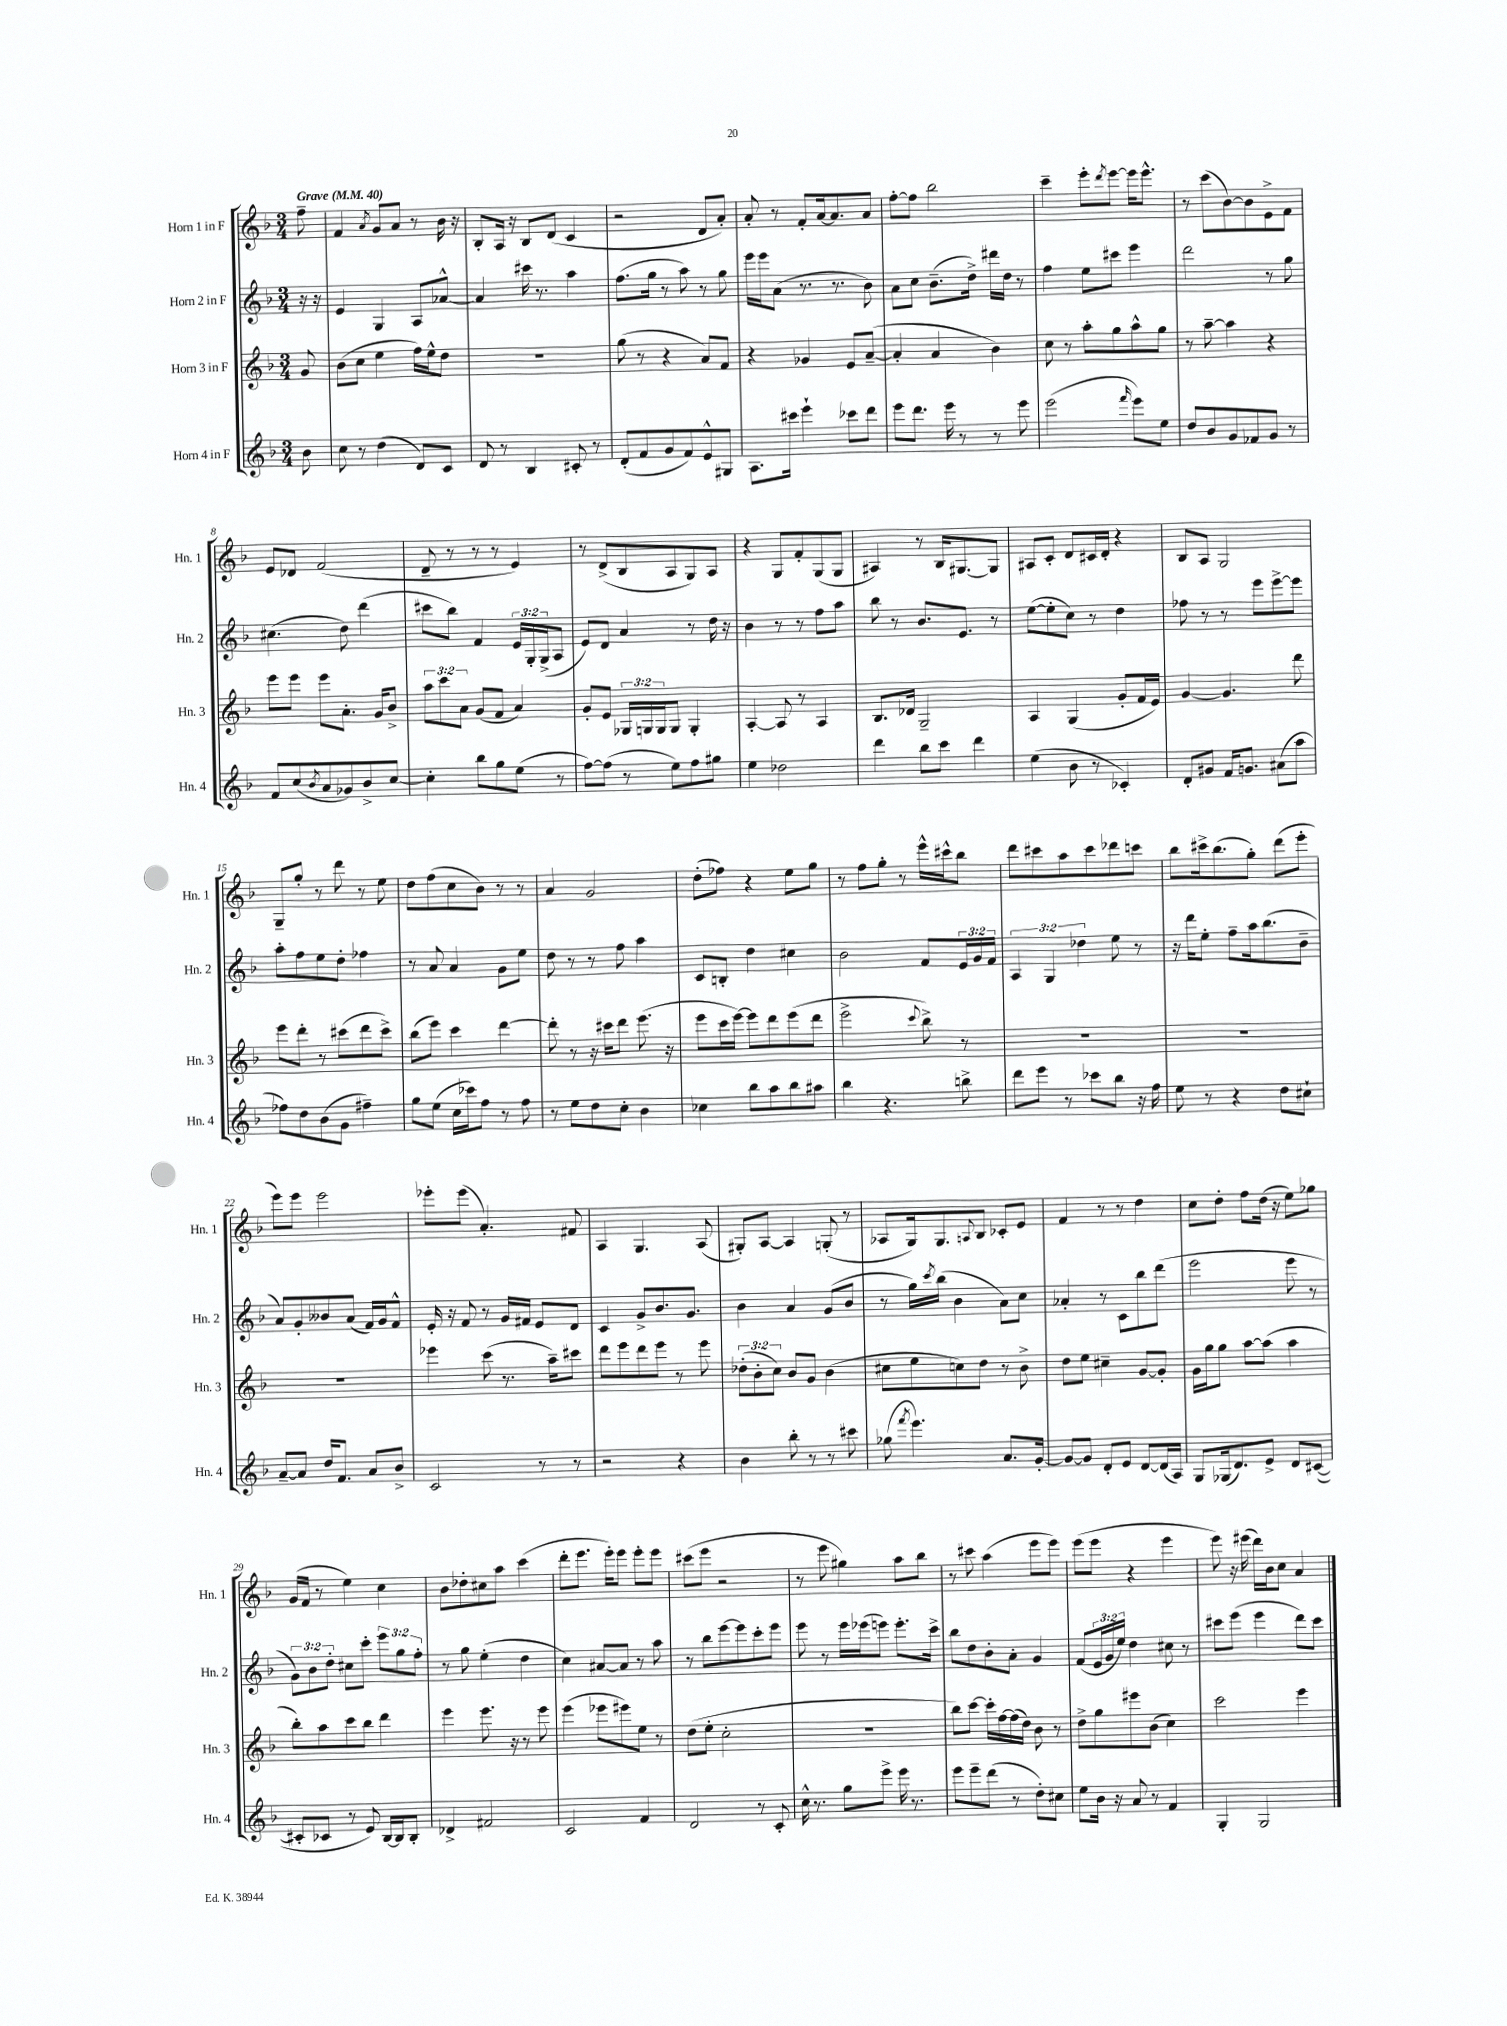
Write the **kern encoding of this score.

**kern	**kern	**kern	**kern
*part4	*part3	*part2	*part1
*staff4	*staff3	*staff2	*staff1
*I"Horn 4 in F	*I"Horn 3 in F	*I"Horn 2 in F	*I"Horn 1 in F
*I'Hn. 4	*I'Hn. 3	*I'Hn. 2	*I'Hn. 1
*clefG2	*clefG2	*clefG2	*clefG2
*k[b-]	*k[b-]	*k[b-]	*k[b-]
*M3/4	*M3/4	*M3/4	*M3/4
*MM40	*MM40	*MM40	*MM40
=	=	=	=
!	!	!	!LO:TX:a:B:t=Grave
8b-\	8g/	16r	8ff~\
.	.	16r	.
=1	=1	=1	=1
8cc\	(8b-\L	4e/	4f/
8r	8cc\J	.	.
.	.	.	8qa/
(4dd\	4ee\	4G/	8g/L
.	.	.	8a/J
8d/L)	16ff\LL)	8A/L	8r
.	16ee^^\J	.	.
8c/J	8dd\J	[8a-X^^/J	16b-\
.	.	.	16r
=2	=2	=2	=2
8d/	2.r	4a-/]	8B-'/L
8r	.	.	16A/Jk
.	.	.	16r
4B-/	.	16ccc#X\	8B-/L
.	.	8.r	.
.	.	.	(8d/J
8c#X'/	.	4aa\	4c/
8r	.	.	.
=3	=3	=3	=3
(8d'/L	(8gg\	(8.ff\L	2r
8f/	8r	.	.
.	.	16gg\Jk	.
8g/	4r	8r	.
8f/)	.	8aa\)	.
8e^^/	8a/L)	8r	8d/L
8G#X/J	8f/J	8gg\	8a'/J)
=4	=4	=4	=4
8.A\L	4r	16eee\LL	8a'/
.	.	16eee\J	.
.	.	(8a\J	8r
16ccc#X\Jk	.	.	.
4eee`\	4g-X/	8.r	8f'/L
.	.	.	[16a/k
.	.	8.r	8.a/]
8ccc-X\L	8e/L	.	.
8ddd\J	([8a~/J	8b-\)	8a/J
=5	=5	=5	=5
8eee\L	4a'/]	8a\L	[8ff'\L
8.ddd\J	.	8cc\J	8ff\J]
.	4a/	(8.b-~\L	2bb-\
16eee\	.	.	.
8r	.	.	.
.	.	16dd^\Jk)	.
8r	4b-\)	16ddd#X\LL	.
.	.	16dd\JJ	.
8eee\	.	8r	.
=6	=6	=6	=6
(2eee\	8cc\	4ff\	4ccc~\
.	8r	.	.
.	8aa'\L	8ee\L	8eee'\L
.	.	.	8qddd/
.	8gg\	8ccc#X\J	[8eee\J
16qqfff/	.	.	.
8eee\L)	8aa^^\	4eee\	16eee\KL]
.	.	.	8.eee^^\J
8ee\J	8gg\J	.	.
=7	=7	=7	=7
8dd/L	8r	2ddd\	8r
8b-/	[8aa~\	.	(8ccc\L
8g/	4aa\]	.	[8b-\)
8f-X/	.	.	8b-\]
8g/J	4r	8r	8e^\
8r	.	8gg\	8f\J
!!LO:LB:g=z
=8	=8	=8	=8
8f/L	8eee\L	(4.cc#X\	8e/L
(8cc/	8eee\J	.	8d-X/J
8qb-/	.	.	.
8a/	8eee\L	.	(2f/
8g-X/)	8.a'\J	8dd\)	.
8b-^/	.	(4ddd\	.
.	16g/KL	.	.
[8cc/J	8b-^/J	.	.
=9	=9	=9	=9
4cc'\]	12aa\L	8ccc#X\L	8d~/
.	12ccc\	.	.
.	.	8bb-\J)	8r
.	12a\J	.	.
8bb-\L	(8g/L	4f/	8r
8gg\	8f/J	.	8r
(8ee\J	4a/)	24e/LL	4e/)
.	.	24G'/	.
.	.	(24G^/J	.
8r	.	8A/J	.
=10	=10	=10	=10
[8ff\L)	8g'/L	8e/L)	8r
(8ff\J]	8e/J	8d/J	(8d^/L
8r	24G-X/LL	4a/	8B-/
.	24Gn/	.	.
.	24G/J	.	.
8ee\L)	8G/J	.	8A/
8ff\	4G'/	8r	8G/)
8gg#X\J	.	16dd\	8A/J
.	.	16r	.
=11	=11	=11	=11
4ee\	[4A'/	4b-\	4r
2dd-X\	8A/]	8r	8G/L
.	8r	8r	8f'/
.	4A/	8ff\L	(8G/
.	.	8aa\J	8G/J
=12	=12	=12	=12
4ddd\	8.B-/L	8bb-\	4A#X/)
.	.	8r	.
.	16d-X/Jk	.	.
8bb-\L	2G~/	8.b-/L	8r
8ccc\J	.	.	16B-/KL
.	.	8.e/J	[8.G#X/
4ddd\	.	.	.
.	.	8r	8G#/J]
=13	=13	=13	=13
(4ee\	4A/	([8ee\L	8A#X/L
.	.	8ee'\]	8c'/J
8b-\	(4G/	8cc\J)	8d/L
8r	.	8r	16c#X/L
.	.	.	16d'/JJ
4c-X'/)	8g'/L	4dd\	4r
.	16f/L	.	.
.	16e/JJ)	.	.
=14	=14	=14	=14
8d'/L	[4g/	8ff-X\	8B-/L
8g#X/J	.	8r	8A/J
16f/KL	4.g/]	8r	2G/
8.gn/J	.	.	.
.	.	8eee\L	.
(8a#X\L	.	[8eee^\	.
8aa\J	8ddd\	8eee\J]	.
!!LO:LB:g=z
=15	=15	=15	=15
8ff-X\L)	8eee\L	8aa'\L	8G~/L
8dd\	8ddd'\J	8ff\	8gg'/J
(8b-\	8r	8ee\	8r
8g\J	(8ccc#X\L	8dd'\J	8ddd\
4ff#X~\)	8ddd\	4ff-X\	8r
.	8ccc#^\J)	.	8ee\
=16	=16	=16	=16
8gg\L	(8bb-\L	8r	8dd\L
(8ee\J	8eee\J)	8a/	(8ff\
16cc\LL	4ccc\	4a/	8cc\
16ccc-X\J)	.	.	.
8ff\J	.	.	8b-\J)
8r	[4ddd\	8g\L	8r
8ff\	.	8ee\J	8r
=17	=17	=17	=17
8r	8ddd'\]	8dd\	4a/
8ee\L	8r	8r	.
8dd\	16r	8r	2g/
.	16ccc#X\KL	.	.
8cc'\J	8ddd\J	8ff\	.
4b-\	(8.eee\	4aa\	.
.	16r	.	.
=18	=18	=18	=18
4cc-X\	8eee\L	8c/L	(8dd'\L
.	16ccc\L	8Bn'/J	8ff-X\J)
.	[16eee\JJ)	.	.
8bb-\L	8eee\L]	4dd\	4r
8aa\	8ddd\	.	.
8bb-\	(8eee\	4cc#X\	8ee\L
8aa#X\J	8ddd\J	.	8gg\J
=19	=19	=19	=19
4bb-\	2eee^\	2b-\	8r
.	.	.	8ff\L
4.r	.	.	8gg'\J
.	.	.	8r
.	8qqccc/	.	.
.	8bb-^\)	8f/L	16eee^^\LL
.	.	.	16ccc#X^^\J
8bbn^\	8r	24e/L	8bb-\J
.	.	24g/	.
.	.	24f/JJ	.
=20	=20	=20	=20
8ddd\L	2.r	6A/	8ddd\L
8eee\J	.	.	8ccc#X\
.	.	6G/	.
8r	.	.	8aa\
.	.	6dd-X\	.
8ccc-X\L	.	.	8ccc#\
8bb-\J	.	8ee\	8ddd-X\
16r	.	8r	8cccn\J
16ff\	.	.	.
=21	=21	=21	=21
8ee\	2.r	16r	8bb-\L
.	.	16ddd\KL	.
8r	.	8ee'\J	16ccc#X^\k
.	.	.	(8.bb-\
4r	.	8ff~\L	.
.	.	16aa\k	8gg'\J)
.	.	(8.bb-\	.
8dd\L	.	.	(8ddd\L
8cc#X`\J	.	8b-~\J	8eee'\J
!!LO:LB:g=z
=22	=22	=22	=22
[8a~/L	2.r	8a/L)	8eee\L)
8a/J]	.	8g'/	8eee\J
16dd/KL	.	8b--X/	2eee\
8.f/J	.	.	.
.	.	(8a/J	.
8a/L	.	16f/LL)	.
.	.	16g/J	.
8b-^/J	.	8f^^/J	.
=23	=23	=23	=23
2c/	4eee-X\	16e'/	8eee-X'\L
.	.	16r	.
.	.	8f/	(8eee-\J
.	(8ccc\	8r	4.a'/)
.	8.r	16g/LL	.
.	.	16f#X/JJ	.
8r	.	8e/L	.
.	16aa~\KL)	.	.
8r	8ccc#X\J	8d/J	8f#X/
=24	=24	=24	=24
2r	8ddd\L	4c/	4A/
.	8eee\	.	.
.	8ddd\	8g^/L	4.G/
.	8eee\J	8.b-/	.
4r	8r	.	.
.	.	8.g/J	.
.	8eee\	.	(8A/
=25	=25	=25	=25
4b-\	(12dd-X'\L	4b-\	8G#X'/L)
.	12b-'\	.	.
.	.	.	[8A/J
.	12cc\J)	.	.
8bb-'\	8b-/L	4a/	4A/]
8r	8g/J	.	.
8r	(4b-\	(8g/L	(8Gn'/
8ccc#X\	.	8b-/J	8r
=26	=26	=26	=26
(8gg-X\	8cc#X\L	8r	8A-X/L
8qfff/	.	.	.
4.eee\)	8ee\	16gg\LL)	16G/k)
.	.	8qccc/	.
.	.	(16bb-\JJ	8.G/
.	8ccn\)	4b-\	.
.	.	.	8qqAn/
.	8dd\J	.	8B-/J
8.a/L	8r	8a\L)	8c-X'/L
.	8b-^\	8cc\J	8e/J
[16g'/Jk	.	.	.
=27	=27	=27	=27
8g/L_	8dd\L	4a-X'/	4f/
8g/J]	8ee\J	.	.
8d'/L	4cc#X~\	8r	8r
8e/J	.	8c\L	8r
[8d/L	[8g/L	8bb-\	4dd\
(16d/L]	8g'/J]	(8ddd\J	.
16A/JJ)	.	.	.
=28	=28	=28	=28
8G/L	16g\LL	2eee\	8cc\L
.	16gg\J	.	.
(16G-X/k	8gg\J	.	8dd'\J
8.d/)	.	.	.
.	[8aa\L	.	8ff\L
8e^/J	(8aa\J]	.	(16dd\Jk
.	.	.	16r
8d/L	4aa\	8eee\	8ee\L)
([8c#X/J	.	8r	8gg-X\J
!!LO:LB:g=z
=29	=29	=29	=29
8c#X'/L]	8bb-'\L)	12g\L)	(16g/LL
.	.	.	16f/JJ
.	.	12b-\	.
8c-X/J	8aa\	.	8r
.	.	12dd'\J	.
8r	8ccc\	8cc#X\L	4ee\)
8e/)	8bb-\J	8ccc'\J	.
[16B-/LL	4ddd\	12eee\L	4cc\
16B-/J]	.	.	.
.	.	12gg\	.
8B-'/J	.	.	.
.	.	12ff'\J	.
=30	=30	=30	=30
4d-X^/	4eee\	8r	8b-\L
.	.	8gg\	8dd-X'\
2f#X/	8.eee\	(4ee'\	8cc#X\
.	.	.	8aa\J
.	16r	.	.
.	8r	4dd\	(4ccc\
.	8eee\	.	.
=31	=31	=31	=31
2c/	(4eee\	4cc\)	8ddd'\L
.	.	.	8.eee\J
.	8eee-X\L	[8a#X/L	.
.	.	.	16eee'\KL)
.	8eee#X\)	8a#/J]	8eee\J
4f/	8ee\J	8r	8eee'\L
.	8r	8aa\	8eee\J
=32	=32	=32	=32
2d/	(8dd\L	8r	(8ccc#X\L
.	8ee'\J	8bb-\L	8eee\J
.	2cc'\	[8eee\	2r
.	.	8eee\]	.
8r	.	8ccc'\	.
8c'/	.	8eee\J	.
=33	=33	=33	=33
16cc^^\	2.r	8eee\	8r
8.r	.	.	.
.	.	8r	8eee\
8gg\L	.	16eee\LL	4gg#X\)
.	.	(16eee-X\J	.
8eee^\J	.	8eeen\J)	.
16eee\	.	8.eee'\L	8aa\L
8.r	.	.	.
.	.	.	8bb-\J
.	.	16ccc^\Jk	.
=34	=34	=34	=34
8eee\L	8bb-\L)	8bb-\L	8r
8eee~\	[8ccc\J	8dd\	8ccc#X\
(8ddd\J	16ccc'\LL]	8b-'\	(4aa\
.	[16ff\	.	.
8r	(16ff\]	8a'\J	.
.	16dd\JJ)	.	.
8dd'\L)	8b-\	4g/	8eee\L
8cc#X\J	8r	.	8eee\J)
=35	=35	=35	=35
8ee\L	8dd^\L	(8f/L	(8eee\L
16b-\Jk	8gg\	24e/L	8eee\J
.	.	24g/	.
16r	.	.	.
.	.	24ee/JJ)	.
8a/	8eee#X\	4dd\	4r
8r	(8b-\J	.	.
4f/	4cc\)	8cc#X\	4eee\
.	.	8r	.
=36	=36	=36	=36
4G'/	2ccc\	8ccc#X\L	8eee\)
.	.	(8eee\J	16r
.	.	.	(16eee#X\
2G/	.	4eee\	16ddd\LL)
.	.	.	16b-\J
.	.	.	8cc\J
.	4eee\	8ddd\L)	4a/
.	.	8ccc#\J	.
==	==	==	==
*-	*-	*-	*-
